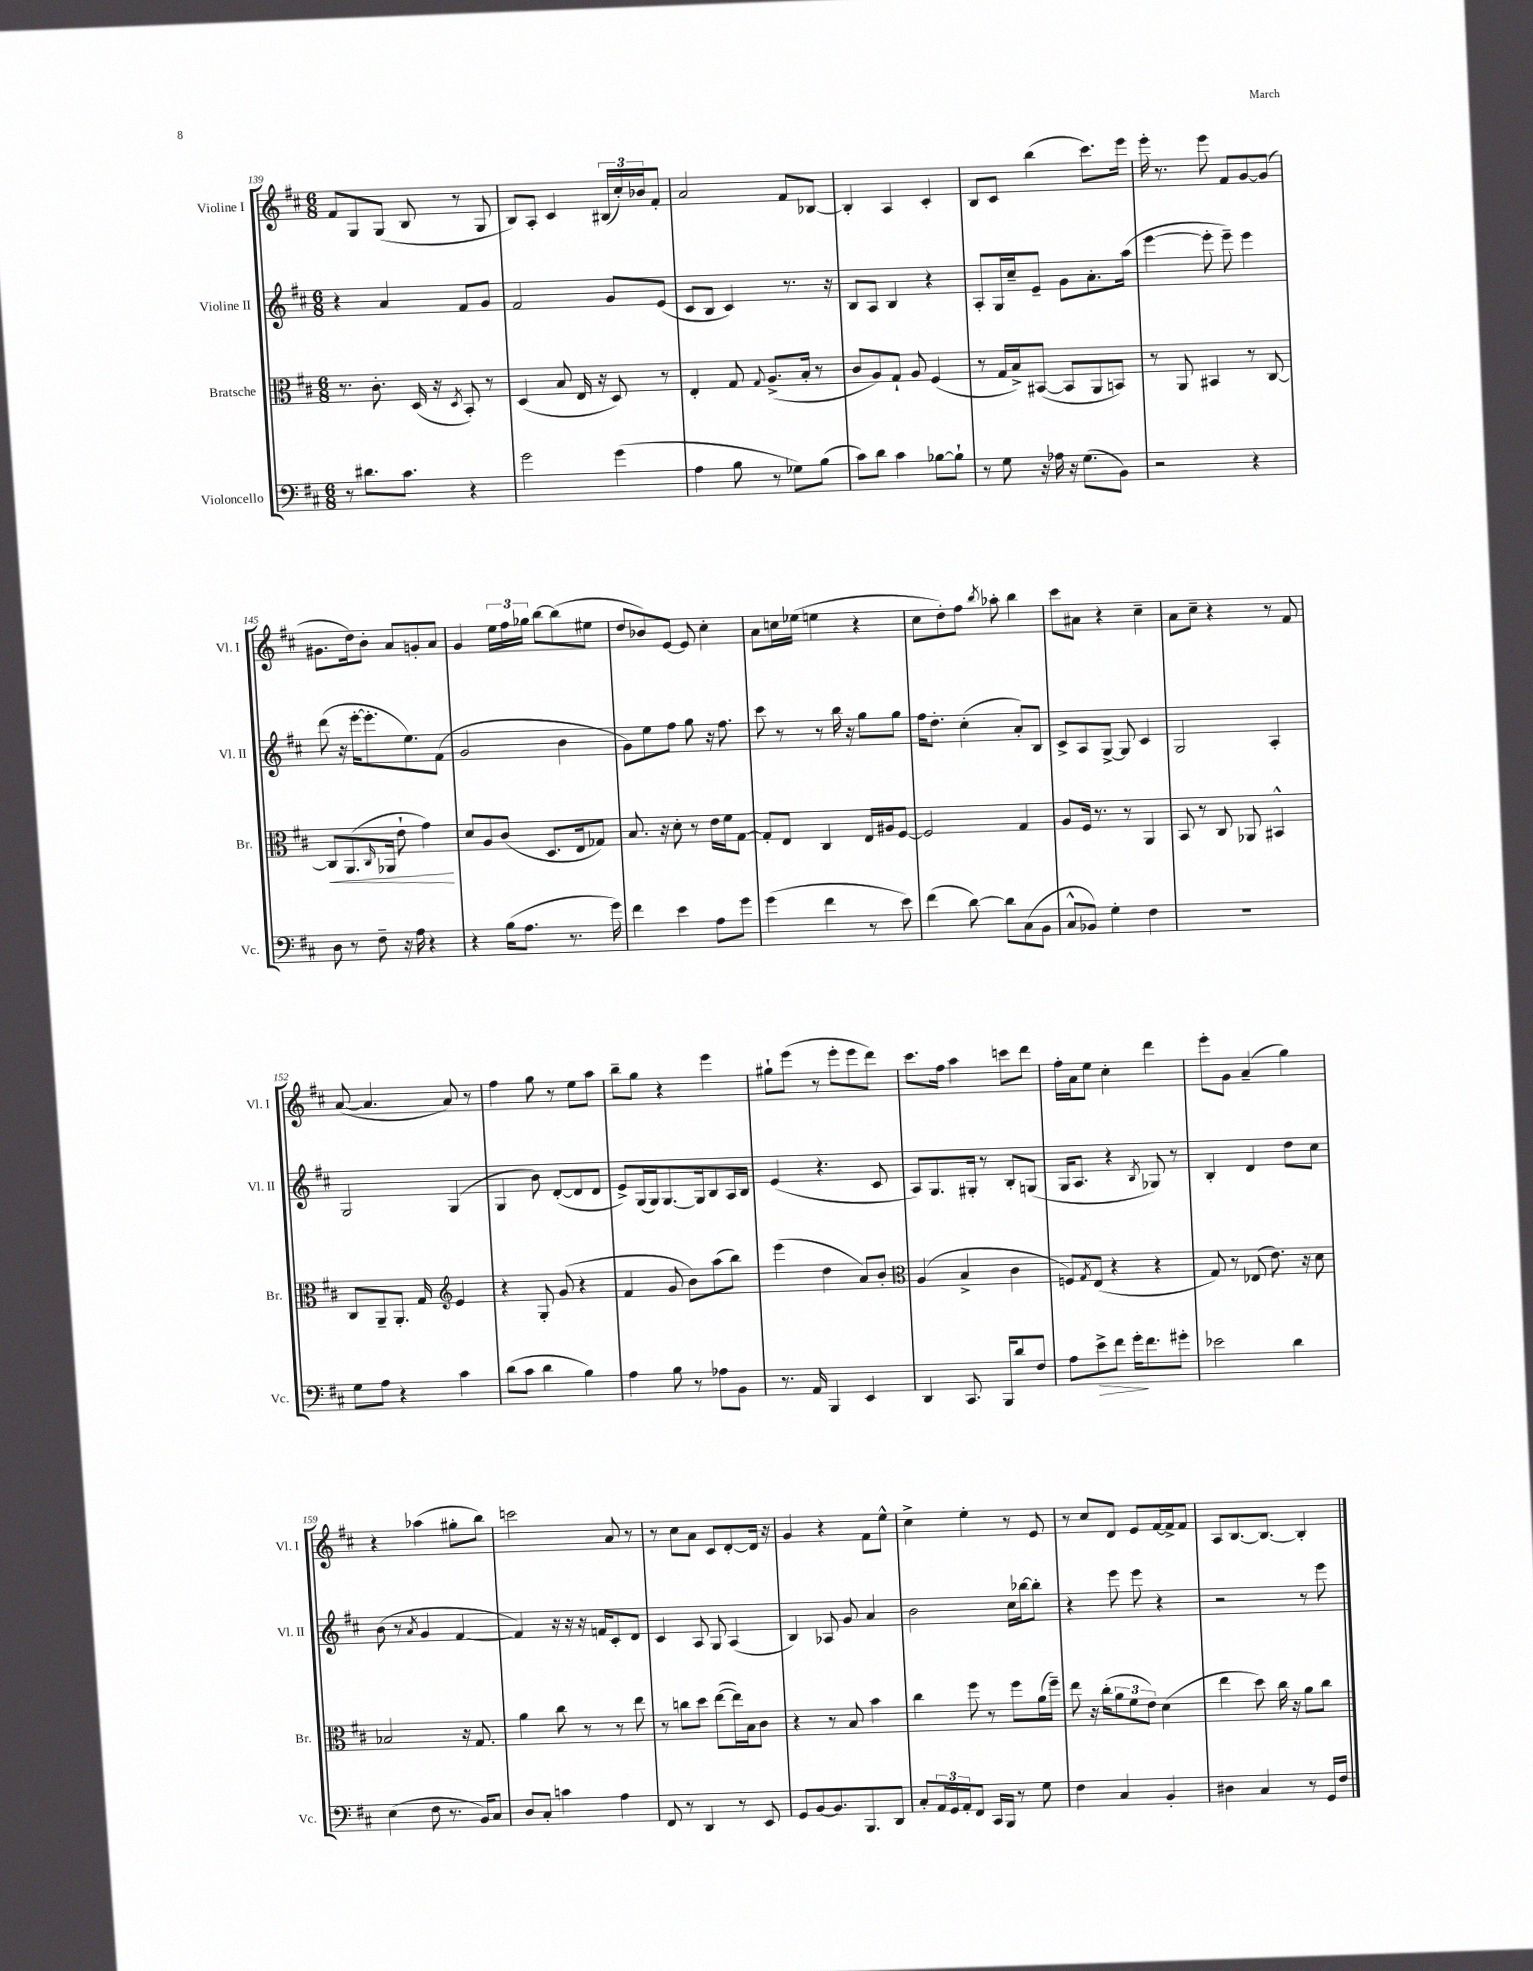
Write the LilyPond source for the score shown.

<<
\new StaffGroup <<
\new Staff = "s0" \with { instrumentName = "Violine I" shortInstrumentName = "Vl. I" } {
    \clef treble \key d \major \numericTimeSignature \time 6/8
    fis'8 g8 g8( b8 r8 g8 |
    b8) a8-. cis'4 \tuplet 3/2 { bis16( cis''16-.) bes'16 } fis'8-. |
    a'2 fis'8 bes8~ |
    bes4-. a4 cis'4-. |
    b8 cis'8 b''4( cis'''8.) e'''16 |
    e'''16-. r8. e'''8 fis'8 g'8~ g'8( |
    gis'8. d''16) b'8-. a'8 g'8-. a'8 |
    g'4 \tuplet 3/2 { e''16 fis''16 ges''16 } b''8~ b''8( eis''8 |
    d''8 bes'8) e'8~ e'8 cis''4-. |
    a'8 c''16 ees''16( e''4 r4 |
    cis''8 d''8-.) fis''8 \acciaccatura { b''8 } aes''8-. b''4 |
    cis'''8 ais'8 r4 cis''4-- |
    a'8 cis''8-- r4 r8 fis'8 |
    a'8~( a'4. a'8) r8 |
    fis''4 g''8 r8 e''8 a''8 |
    b''8-- g''8 r4 e'''4 |
    gis''8-! e'''8( r8 e'''8-. e'''8 d'''8) |
    cis'''8. fis''16 a''4 c'''8 d'''8 |
    fis''16-. a'16 e''8 cis''4-. d'''4 |
    e'''8-. g'8 a'4--( g''4) |
    r4 aes''4( gis''8-. b''8) |
    c'''2 a'8 r8 |
    r8 cis''8 a'8 cis'8 d'8~-. d'16 r16 |
    g'4 r4 fis'8 e''8-^ |
    cis''4-> e''4-. r8 e'8 |
    r8 cis''8 d'8 e'8 fis'16~ fis'16-> fis'8 |
    a8 b8.~ b8.~ b4-. \bar "|." |
}
\new Staff = "s1" \with { instrumentName = "Violine II" shortInstrumentName = "Vl. II" } {
    \clef treble \key d \major \numericTimeSignature \time 6/8
    r4 a'4 fis'8 g'8 |
    fis'2 g'8 e'8( |
    cis'8 b8 cis'4) r8. r16 |
    b8 a8 b4 r4 |
    a8-. g16 cis''16-- e'8-- g'8 a'8.-. a''16( |
    e'''4~ e'''8-. e'''8--) e'''4 |
    d'''8( r16 e'''16~-. e'''8.-. e''8.) fis'8( |
    g'2 b'4 |
    g'8) e''8 fis''8 g''8 r16 fis''8. |
    cis'''8 r8 r8 b''16 r16 g''8 g''8 |
    fis''16 d''8.-. cis''4-.( a'8-.) b8 |
    cis'8-> a8 g8~-> g8 cis'4 |
    g2 a4-. |
    g2 g4( |
    g4 b'8) d'8~-.( d'8 d'8 |
    e'8->) g16( g16) g8.~ g16 b8 a16 b16 |
    e'4( r4. cis'8 |
    a8) g8. gis16-. r8 b8-. g8( |
    g16 a8. r4 \acciaccatura { b8 } ges8) r8 |
    b4-. d'4 d''8 cis''8 |
    b'8( r8 \acciaccatura { a'8 } g'4 fis'4~ |
    fis'4) r16 r16 r16 f'16 cis'8-. d'8 |
    cis'4 a8 g8 a4( |
    b4) aes8 g'8 a'4 |
    b'2 cis''16 bes''16~ bes''8-. |
    r4 e'''8 e'''8 r4 |
    r2 r8 e'''8 \bar "|." |
}
\new Staff = "s2" \with { instrumentName = "Bratsche" shortInstrumentName = "Br." } {
    \clef alto \key d \major \numericTimeSignature \time 6/8
    r8. cis'8.-. d16( r16 \acciaccatura { d8 } b,8-.) r8 |
    d4( b8 e16 r16 d8) r8 |
    e4-. g8 \appoggiatura { g8 } a8.->( b16-. r8 |
    cis'8 a8) g8-! a8 fis4( |
    r8 g16 b16->) bis,8~( bis,8 a,8 b,8) |
    r8 a,8 bis,4 r8 cis8~ |
    cis8\< a,8.( \grace { cis16 } aes,16 e'8-! g'4\!) |
    d'8 a8 cis'8( d8. e16 ges8) |
    b8. r16 d'8-. r8 e'16 fis'16 g8~ |
    g8-. e8 cis4 e16 ais16 fis8~ |
    fis2 g4 |
    a8 fis16 r8. r8 a,4 |
    b,8 r8 cis8 aes,8 bis,4-^ |
    cis8 a,8-- a,8.-. g16 \clef treble e'4 |
    r4 g8-. g'8( r4 |
    fis'4 g'8 b'8) a''8( b''8) |
    e'''4( d''4 a'8) b'8-. |
    \clef alto a4( b4-> cis'4 |
    f8) \acciaccatura { g8 } e8( r4 r4 |
    g8) r8 ees8( e'8.) r16 d'8 |
    bes2 r16 g8. |
    a'4 cis''8 r8 r8 e''8 |
    r8 c''8 d''8 e''8~( e''16) b16 cis'8 |
    r4 r8 b8 b'4 |
    cis''4 fis''8 r8 fis''8 a'16( fis''16--) |
    e''8 r16 cis''16-.( \tuplet 3/2 { a'8 fis'8 e'8) } d'4( |
    e''4 d''8) cis''16 r16 a'8 cis''8 \bar "|." |
}
\new Staff = "s3" \with { instrumentName = "Violoncello" shortInstrumentName = "Vc." } {
    \clef bass \key d \major \numericTimeSignature \time 6/8
    r8 dis'8. cis'8. r4 |
    g'2 g'4( |
    a4 b8 r8 ges8) b8( |
    cis'8) d'8 cis'4 bes8~ bes8-! |
    r8 g8 r16 aes16 r16 g8.( b,8) |
    r2 r4 |
    d8 r8 fis8-- r16 a16 r4 |
    r4 b16( a8. r8. g'16) |
    fis'4 e'4 a8 g'8 |
    g'4( fis'4 r8 e'8) |
    fis'4( d'8~) d'8 cis8( b,8 |
    cis8-^ bes,8) g4-. fis4 |
    R2. |
    g8 a8 r4 cis'4 |
    d'8( cis'8 d'4 b4) |
    a4 b8 r8 aes8 b,8 |
    r8. a,16 b,,4 e,4 |
    d,4 cis,8. b,,16 d'8 fis8 |
    a8 e'8->\> fis'8 g'16-.\! fis'8. gis'8-. |
    ees'2 d'4 |
    e4( fis8 r8. b,16) cis8 |
    d8 cis8-. c'4 a4 |
    fis,8 r8 d,4 r8 e,8 |
    g,8 b,8~ b,8. b,,8. d,8 |
    cis8-. \tuplet 3/2 { a,16 g,16 a,16-. } fis,8 cis,16 b,,16 r8 g8 |
    fis4 cis4 b,4-. |
    dis4 cis4 r8 g,16 fis16 \bar "|." |
}
>>
>>
\layout { \context { \Score currentBarNumber = #139 } }
